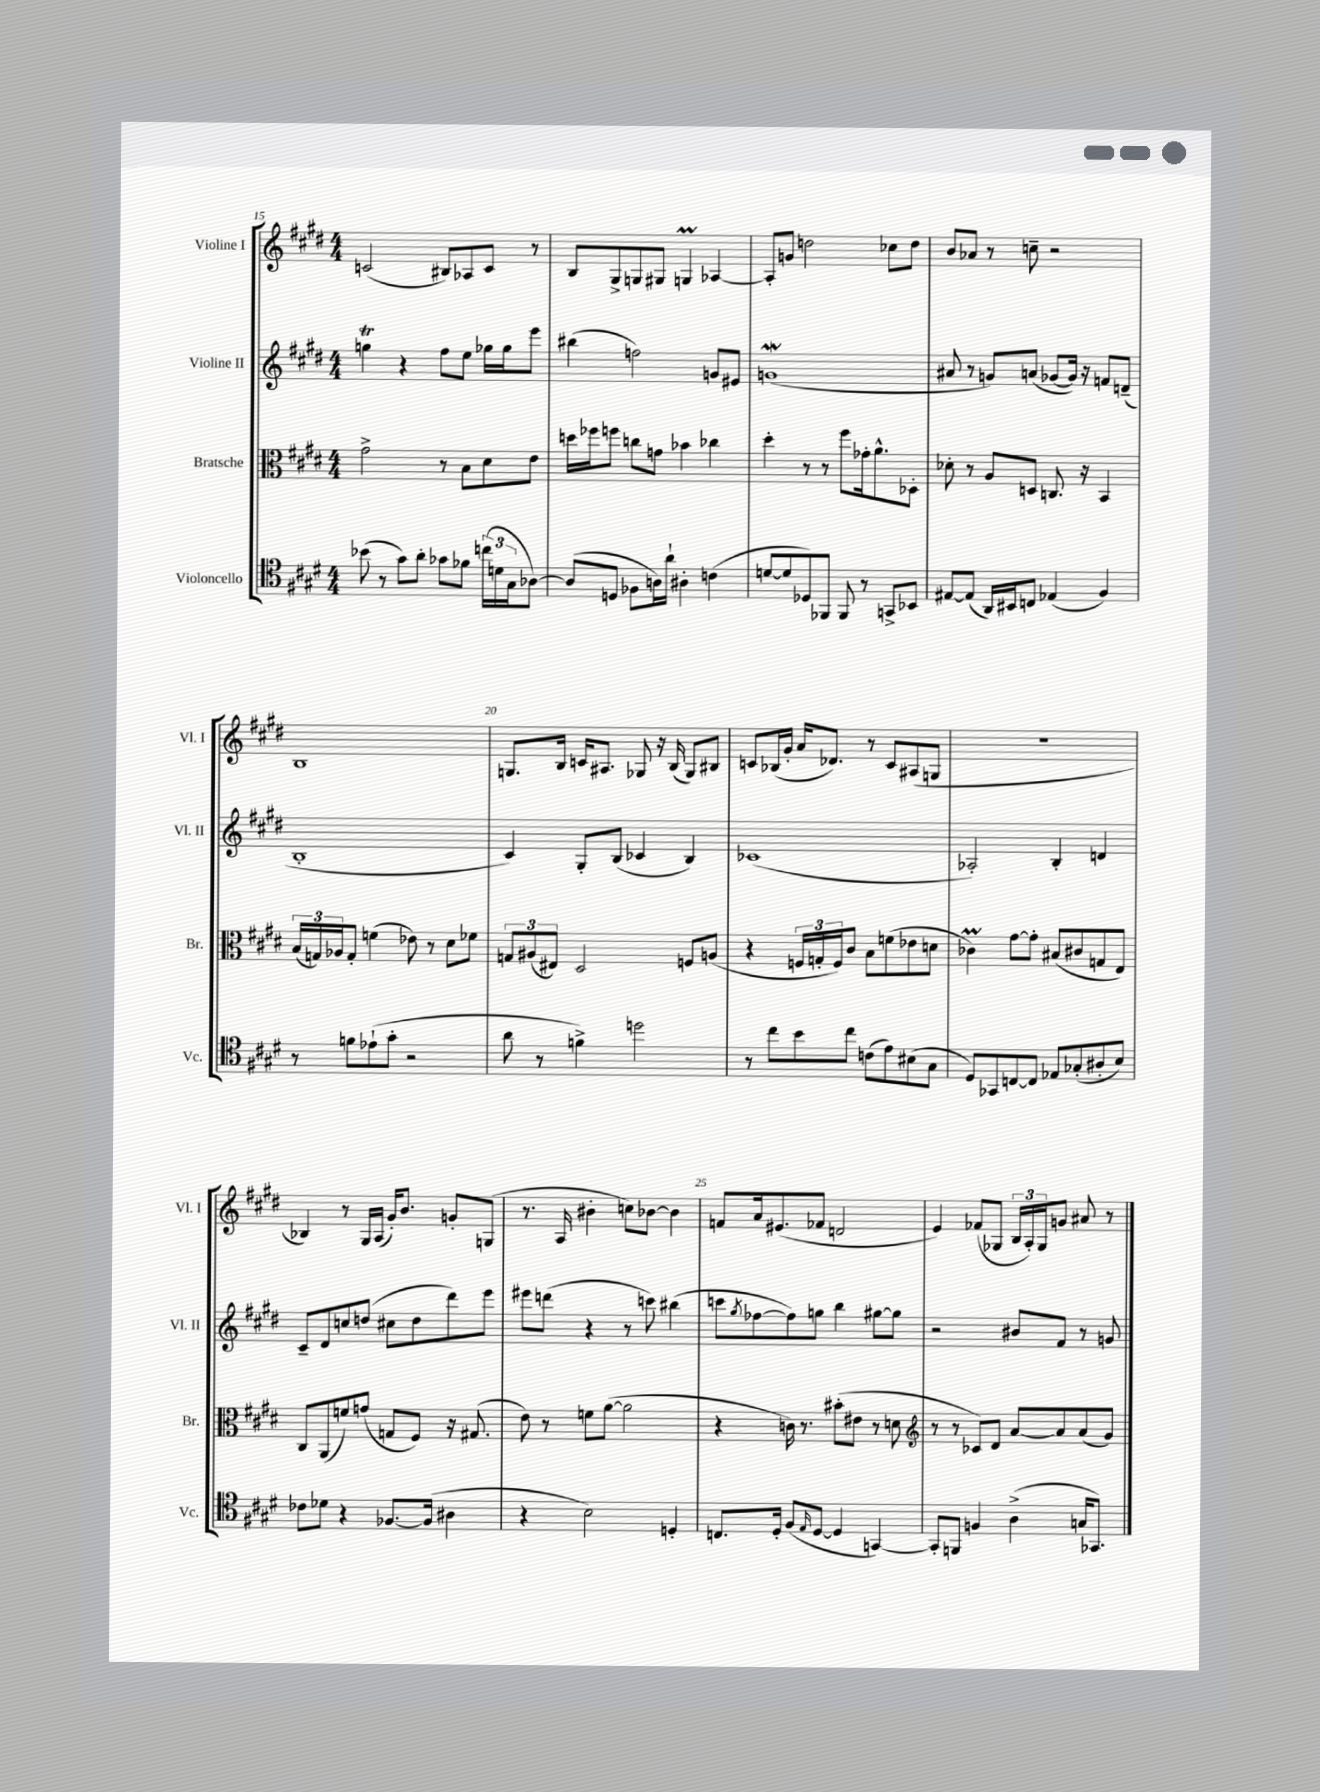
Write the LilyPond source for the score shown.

<<
\new StaffGroup <<
\new Staff = "s0" \with { instrumentName = "Violine I" shortInstrumentName = "Vl. I" } {
    \clef treble \key e \major \numericTimeSignature \time 4/4
    c'2( bis8) aes8 c'8 r8 |
    b8 gis8-> g8 gis8 g4\prall aes4~ |
    aes8-. g'8 d''2 ces''8 d''8 |
    b'8 aes'8 r8 c''8-- r2 |
    b1 |
    g8. b16 c'16 ais8. ges8 r16 b16( ges8) bis8 |
    c'8 bes16( gis'16-. a'16 des'8.) r8 c'8 ais8( g8 |
    r1 |
    bes4) r8 gis16 a16( gis'16-.) b'8. g'8-. g8( |
    r8. a16 bis'4-. c''8) bes'8~ bes'4 |
    f'8 a'16 eis'8.( fes'8 d'2 |
    e'4) fes'8( ges8 \tuplet 3/2 { b16 a16-.) ges16 } g'8 ais'8 r8 \bar "|." |
}
\new Staff = "s1" \with { instrumentName = "Violine II" shortInstrumentName = "Vl. II" } {
    \clef treble \key e \major \numericTimeSignature \time 4/4
    g''4\trill r4 fis''8 e''8 ges''16 ges''16 e'''8 |
    bis''4( f''2) g'8 eis'8 |
    g'1\mordent( |
    ais'8 r8 g'8) a'8( ges'8~ ges'16) r16 f'8 d'8--( |
    b1-. |
    cis'4) gis8-. b8( ces'4 b4) |
    ces'1( |
    aes2-.) b4-. d'4 |
    cis'8-- dis'8 c''8 d''8( cis''8 d''8 dis'''8) e'''8 |
    eis'''8 d'''8( r4 r8 c'''8) bis''4( |
    c'''8 \acciaccatura { gis''8 } fes''8~ fes''8) g''8 b''4 gis''8~ gis''8 |
    r2 bis'8 fis'8 r8 g'8 \bar "|." |
}
\new Staff = "s2" \with { instrumentName = "Bratsche" shortInstrumentName = "Br." } {
    \clef alto \key e \major \numericTimeSignature \time 4/4
    gis'2-> r8 b8 dis'8 e'8 |
    d''16 fes''16 f''8 c''8 g'8 bes'4 ces''4 |
    dis''4-. r8 r8 fis''8 ges'16-. a'8.-^ des8-. |
    des'8-. r8 a8 d8 c8. r16 b,4 |
    \tuplet 3/2 { b16( g16) aes16 } g8-. f'4( ees'8) r8 dis'8 fes'8 |
    \tuplet 3/2 { g8 ais8( eis8) } dis2 f8 a8( |
    r4 \tuplet 3/2 { f16 g16-. f16) } cis'8 b8 f'8( ees'8 d'8 |
    ces'4\prall) gis'8~ gis'8-. bis8( cis'8 g8 e8) |
    cis8 a,8( f'8) g'8( g8 fis8) r16 gis8.( |
    e'8) r8 f'8 a'8~( a'2 |
    r4 c'16) r8. bis'8-.( eis'8 r8 d'8 |
    \clef treble r8 r8 ces'8) dis'8 a'8~ a'8 a'8( gis'8) \bar "|." |
}
\new Staff = "s3" \with { instrumentName = "Violoncello" shortInstrumentName = "Vc." } {
    \clef tenor \key e \major \numericTimeSignature \time 4/4
    bes'8( r8 gis'8) a'8-. ges'8 fes'8 \tuplet 3/2 { c''16( d'16 gis16 } aes8~) |
    aes8( d8 fes8 a16) a'16-! ais4-. c'4( |
    d'8~ d'8 des8) fes,8 fes,8 r8 g,8-> bes,8 |
    eis8~ eis8( a,16) bis,16 c8 ees4( fis4) |
    r8 f'8 ees'8-!( gis'8-. r2 |
    a'8 r8 f'4->) d''2 |
    r8 cis''8 b'8 cis''8 c'8( e'8) bis8( gis8 |
    dis8) ges,8 c8~ c8 ees8 ges8-.( ais8-. b8) |
    ces'8 des'8 r4 fes8.~ fes16( ais4 |
    r4 b2) d4-. |
    c8. dis16-. fis8( \grace { e16 } dis8~ dis4 g,4~) |
    g,8-. f,8 f4 a4->( g16 ges,8.) \bar "|." |
}
>>
>>
\layout { \context { \Score currentBarNumber = #15 \override BarNumber.break-visibility = ##(#f #t #t) barNumberVisibility = #(every-nth-bar-number-visible 5) } }
